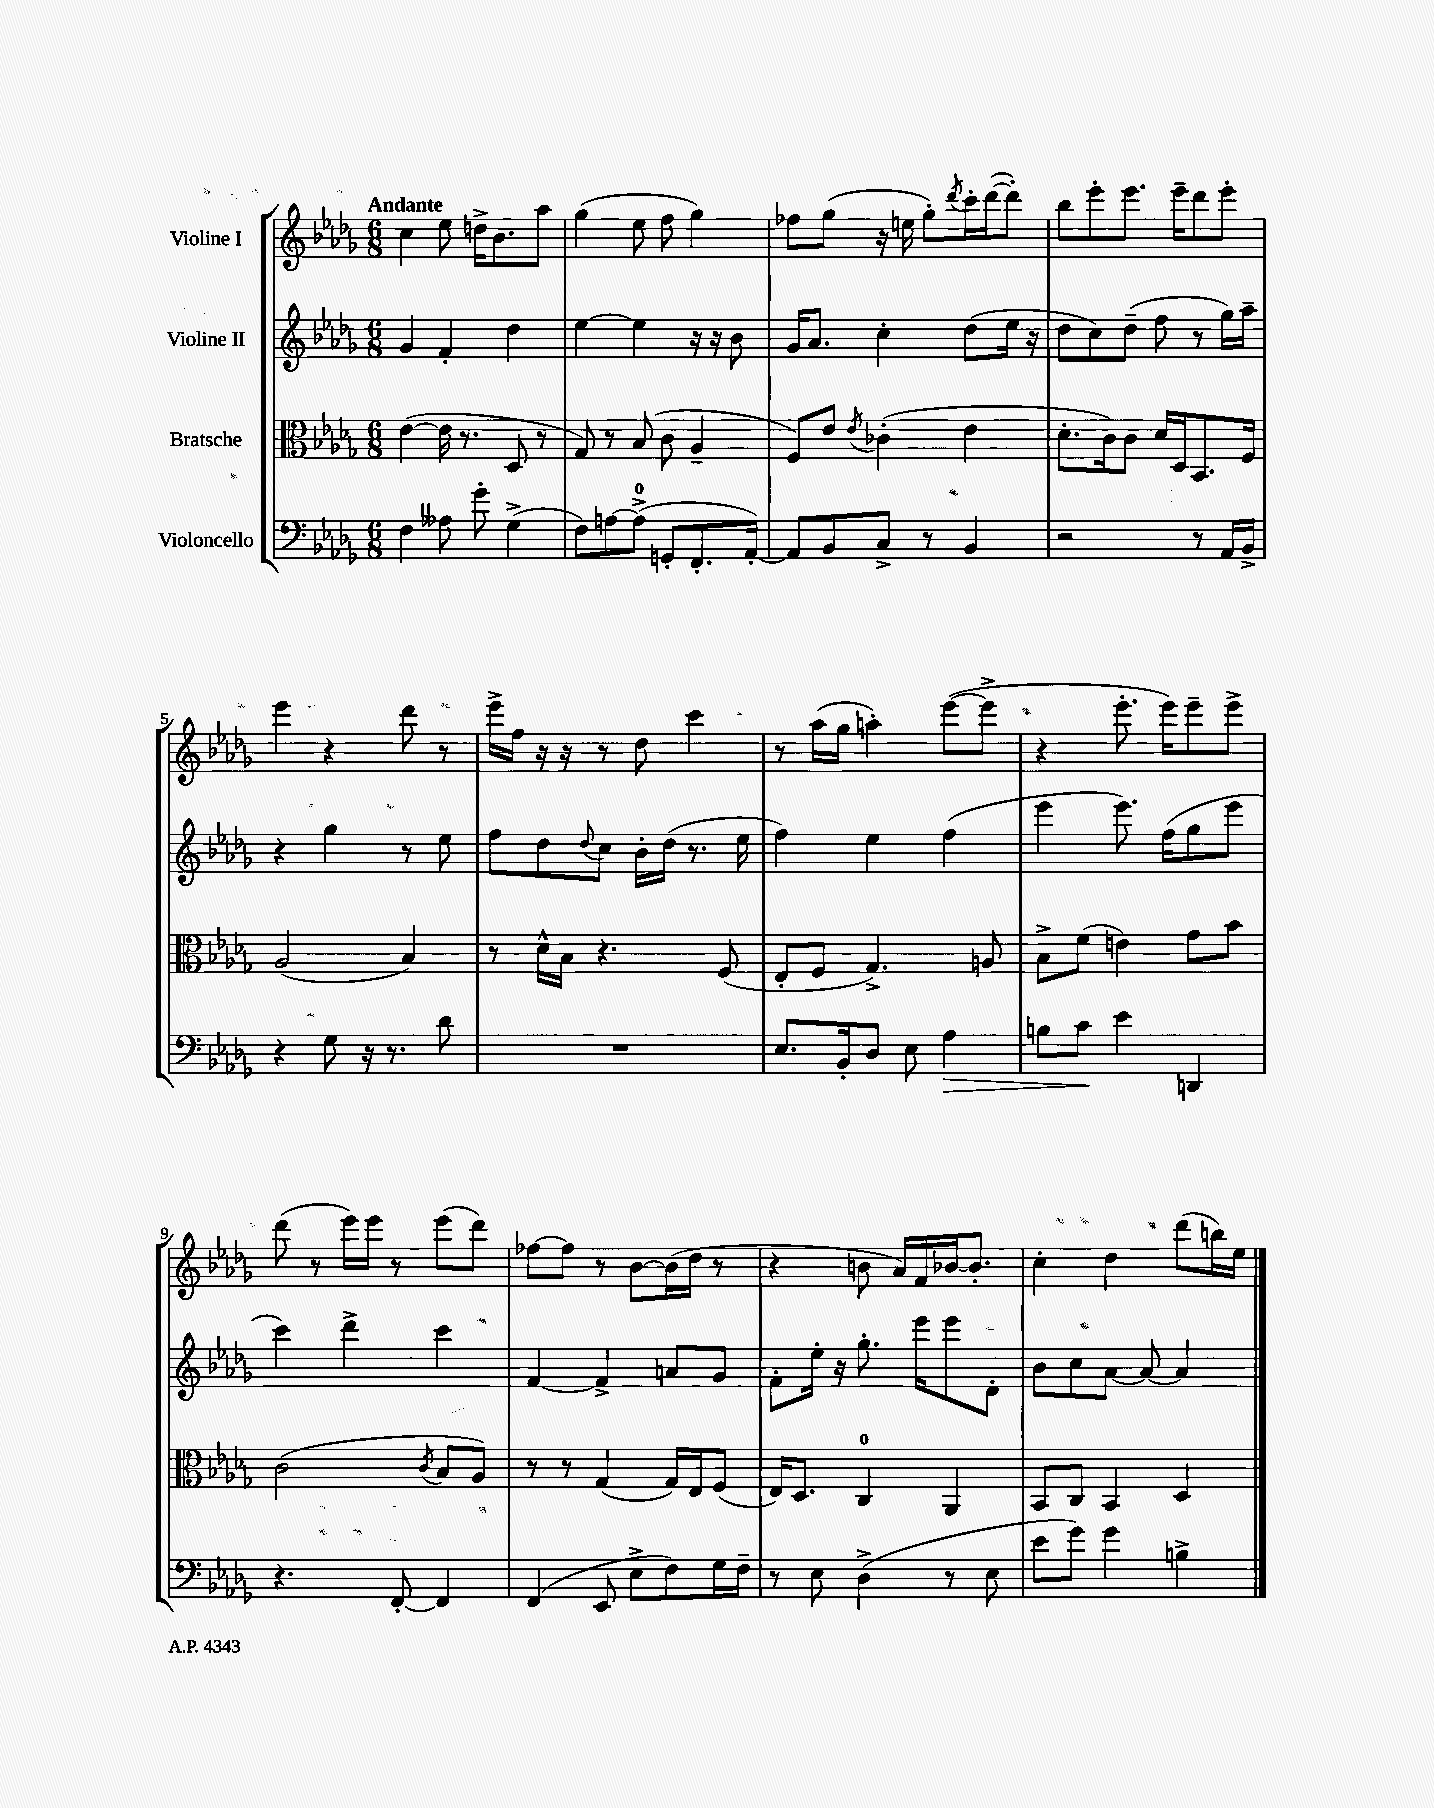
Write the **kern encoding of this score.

**kern	**kern	**kern	**kern
*staff4	*staff3	*staff2	*staff1
*clefF4	*clefC3	*clefG2	*clefG2
*k[b-e-a-d-g-]	*k[b-e-a-d-g-]	*k[b-e-a-d-g-]	*k[b-e-a-d-g-]
*M6/8	*M6/8	*M6/8	*M6/8
4F	([4e-	4g-	4cc
8A--	16e-]	4f'	8ee-
.	8.r	.	.
8g-'	.	.	16dd^
.	.	.	8.b-
(4G-^	8D-	4dd-	.
.	8r	.	8aa-
=	=	=	=
8F)	8G-)	[4ee-	(4gg-
[8A	8r	.	.
(8A^]	(8B-	4ee-]	8ee-
8GG'	8c	.	8ff
8.FF'	4A-~	16r	4gg-)
.	.	16r	.
.	.	8b-	.
[16AA-')	.	.	.
=	=	=	=
8AA-]	8F)	16g-	8ff-
.	.	8.a-	.
8BB-	8e-	.	(8gg-
.	8qe-	.	.
8C^	(4c-'	4cc'	16r
.	.	.	16ee
8r	.	.	8gg-')
.	.	.	8qddd-
4BB-	4e-	(8dd-	16ccc'
.	.	.	([16ddd-
.	.	16ee-	8ddd-'])
.	.	16r	.
=	=	=	=
2r	8.d-'	8dd-	8bb-
.	.	8cc)	8eee-'
.	16c)	.	.
.	8c	(8dd-~	8.eee-
.	16d-	8ff	.
.	16D-	.	16eee-~
8r	8.BB-	8r	8ddd-
16AA-	.	16gg-)	8eee-'
16BB-^	16F	16aa-~	.
=	=	=	=
4r	(2A-	4r	4eee-
8G-	.	4gg-	4r
16r	.	.	.
8.r	.	.	.
.	4B-)	8r	8ddd-
8d-	.	8ee-	8r
=	=	=	=
2.r	8r	8ff	16eee-^
.	.	.	16ff
.	16d-^^	8dd-	16r
.	16B-	.	16r
.	.	8qqdd-	.
.	4.r	8cc	8r
.	.	16b-'	8dd-
.	.	(16dd-	.
.	.	8.r	4ccc
.	(8F	.	.
.	.	16ee-	.
=	=	=	=
8.E-	8E-'	4ff)	8r
.	8F	.	(16aa-
16BB-'	.	.	16gg-
8D-	4.G-^)	4ee-	4aa')
8E-	.	.	.
4A-	.	(4ff	([8eee-
.	8A	.	8eee-^]
=	=	=	=
8B	8B-^	4eee-	4r
8c	(8f	.	.
4e-	4e)	8.eee-)	8.eee-'
.	.	(16ff	16eee-)
4DD	8g-	8gg-	8eee-~
.	8b-	8eee-	8eee-^
=	=	=	=
4.r	(2c	4ccc)	(8ddd-
.	.	.	8r
.	.	4ddd-^	16eee-)
.	.	.	16eee-
[8FF'	.	.	8r
.	8qc	.	.
4FF]	8B-	4ccc	(8eee-
.	8A-)	.	8ddd-)
=	=	=	=
(4FF	8r	[4f	[8ff-
.	8r	.	8ff-]
8EE-	(4G-	4f^]	8r
8E-^	.	.	[8b-
8F)	16G-)	8a	(16b-]
.	16E-	.	16dd-
16G-	(8F	8g-	8r
16F~	.	.	.
=	=	=	=
8r	16E-)	8f'	4r
.	8.D-	.	.
8E-	.	16ee-'	.
.	.	16r	.
(4D-^	4C	8.gg-'	8b
.	.	.	16a-)
.	.	16eee-	16f
8r	4AA-	8eee-	[16b-
.	.	.	8.b-']
8E-	.	8d-'	.
=	=	=	=
8e-	8BB-	8b-	4cc'
8g-)	8C	8cc	.
4g-	4BB-	[8a-	4dd-
.	.	8a-_	.
4B^	4D-	4a-]	(8ddd-
.	.	.	16bb)
.	.	.	16ee-
==	==	==	==
*-	*-	*-	*-
